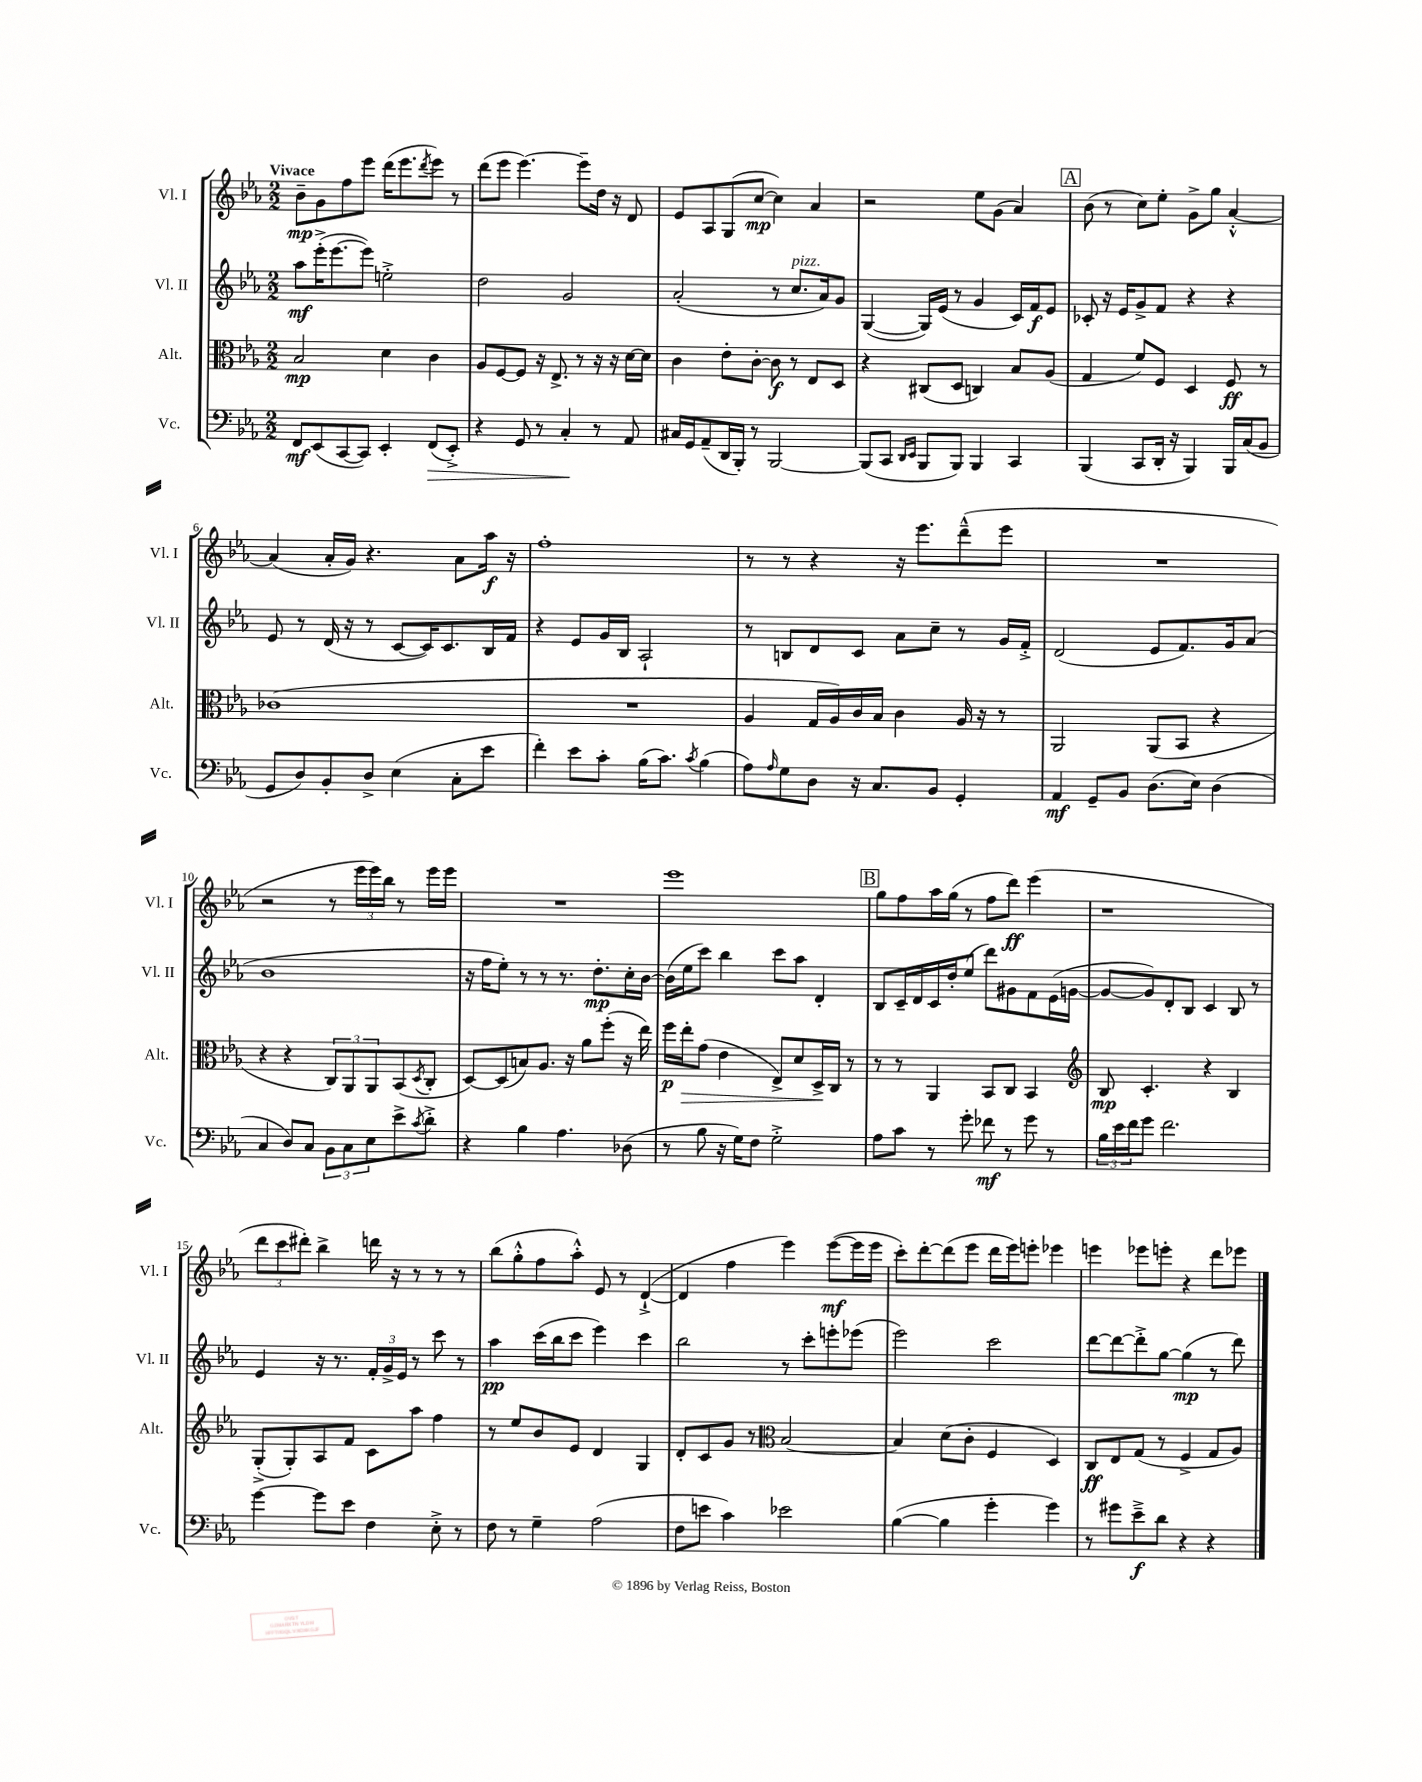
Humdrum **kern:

**kern	**kern	**kern	**kern
*staff4	*staff3	*staff2	*staff1
*clefF4	*clefC3	*clefG2	*clefG2
*k[b-e-a-]	*k[b-e-a-]	*k[b-e-a-]	*k[b-e-a-]
*M2/2	*M2/2	*M2/2	*M2/2
8FF	2B-	8aa-	8b-~
(8EE-	.	(16eee-'^	8g
.	.	[8.eee-	.
[8CC	.	.	8ff
8CC])	.	8eee-])	8eee-
4EE-'	4d	2ee'^	(16ddd
.	.	.	8.eee-
.	.	.	8qddd
(8FF	4c	.	8eee-)
8EE-'^)	.	.	8r
=	=	=	=
4r	8A-	2dd	(8ddd
.	[8F	.	8eee-
8GG	8F]	.	[4.eee-)
8r	16r	.	.
.	8.E-^	.	.
4C'	.	2g	.
.	8r	.	8eee-~]
8r	16r	.	16dd
.	16r	.	16r
8AA-	[16d	.	8d
.	16d]	.	.
=	=	=	=
16C#	4c	(2a-'	8e-
16GG	.	.	.
(8AA-~	.	.	8A-
16DD	8e-'	.	(8G
16BBB-')	.	.	.
8r	[8c'	.	[8cc
[2BBB-	8c]	8r	4cc])
.	8r	8.cc	.
.	8E-	.	4a-
.	.	16a-)	.
.	8D	8g	.
=	=	=	=
(8BBB-]	4r	([4G	2r
8CC	.	.	.
16qqDD	.	.	.
16qqEE-	.	.	.
8BBB-	(8C#	16G])	.
.	.	(16e-	.
8BBB-)	8D	8r	.
4BBB-	4C)	4g	8ee-
.	.	.	(8g
4CC	8B-	16c)	4a-)
.	.	16f	.
.	(8A-	8e-	.
=	=	=	=
(4BBB-	4G	8c-'	(8b-
.	.	16r	8r
.	.	16e-	.
8CC	8f)	8g^	8cc)
16DD'	8F	8f	8ee-'
16r	.	.	.
4BBB-)	4D	4r	8g^
.	.	.	8gg
16BBB-	8F	4r	[4a-'^^
(16C	.	.	.
8BB-	8r	.	.
=	=	=	=
8GG	(1c-	8e-	(4a-]
8D)	.	8r	.
8BB-'	.	(16d	16a-'
.	.	16r	16g)
8D^	.	8r	4.r
(4E-	.	[8c	.
.	.	16c])	.
.	.	8.c	.
8C'	.	.	8a-
8e-	.	16B-	16aa-
.	.	16f	16r
=	=	=	=
4f')	1r	4r	1ff'
8e-	.	8e-	.
8c'	.	16g	.
.	.	16B-	.
(16B-	.	2A-`	.
8.c)	.	.	.
8qc	.	.	.
(4B-	.	.	.
=	=	=	=
8A-)	4A-	8r	8r
16qqA-	.	.	.
8G	.	8B	8r
8D	16G	8d	4r
.	16A-)	.	.
16r	16c	8c	.
8.C	16B-	.	.
.	4c	8a-	16r
.	.	.	8.eee-
8BB-	.	8cc~	.
4GG'	16A-	8r	(8ddd~^^
.	16r	.	.
.	8r	16g	8eee-
.	.	16f'^	.
=	=	=	=
4AA-	2AA-	(2d	1r
8GG~	.	.	.
8BB-	.	.	.
(8.D	(8AA-	8e-	.
.	8BB-	8.f)	.
16E-)	.	.	.
(4D	4r	.	.
.	.	16g	.
.	.	(8a-	.
=	=	=	=
4C	4r	1b-	2r
8D)	4r	.	.
8C	.	.	.
12BB-	12C)	.	8r
12C	12AA-	.	.
.	.	.	24eee-
12E-	12AA-	.	24eee-)
.	.	.	24bb-
8e-^	(8BB-	.	8r
8qc	8qD	.	.
8d'^	8C'	.	16eee-
.	.	.	16eee-
=	=	=	=
4r	[8D)	16r	1r
.	.	16ff	.
.	(8D]	8ee-')	.
4B-	8B)	8r	.
.	8.A-	8r	.
4.A-	.	8.r	.
.	16r	.	.
.	8a-	.	.
.	.	8.dd'	.
.	(8ff'	.	.
(8D-	16r	16cc'	.
.	16ee-)	[16b-	.
=	=	=	=
8r	16ff	(16b-]	1eee-
.	16ee-'	16ee-	.
8B-	(8g	8ccc)	.
16r	4e-	4bb-	.
16G)	.	.	.
8F	.	.	.
2G'^	8E-^)	8ccc	.
.	8d	8aa-	.
.	16D^	4d'	.
.	16C	.	.
.	8r	.	.
=	=	=	=
8A-	8r	8B-	8gg
8c	8r	16c~	8ff
.	.	16d	.
8r	4AA-	16c	16aa-
.	.	16dd'	(16gg
8g'	.	(8ee-	8r
8f-	8BB-	8ddd)	8ff
8r	8C	8g#	8ddd)
8g	4BB-	8f	(4eee-
8r	.	(16e-	.
.	.	[16g	.
=	=	=	=
*	*clefG2	*	*
24B-	8B-	8g_	1r
24e-	.	.	.
24f	.	.	.
8g	4.c'	8g])	.
2.f	.	8d'	.
.	.	8B-	.
.	4r	4c	.
.	4B-	8B-	.
.	.	8r	.
=	=	=	=
[4g	(8G'^	4e-	12ddd
.	.	.	12ccc
.	8G')	.	.
.	.	.	12ddd#')
8g]	8A-	16r	4bb-^
.	.	8.r	.
8e-	8f	.	.
4F	8c	24f'	16ddd
.	.	24g^	.
.	.	.	16r
.	.	24e-	.
.	8aa-	8r	8r
8E-'^	4ff	8ccc	8r
8r	.	8r	8r
=	=	=	=
8F	8r	4aa-	(8bb-
8r	8ee-	.	8gg'^^
4G~	8b-	(16ccc	8ff
.	.	16bb-	.
.	8e-	8ccc	8aa-'^^)
(2A-	4d	4eee-)	8e-
.	.	.	8r
.	4G	4ccc	([4d`^
=	=	=	=
8F	8d'	2bb-	4d]
8e	8c	.	.
4c)	8g	.	4ff
.	8r	.	.
*	*clefC3	*	*
2e-	[2B-	8r	4eee-)
.	.	8ccc'	.
.	.	8eee'	([8eee-
.	.	(8eee-	16eee-]
.	.	.	16eee-
=	=	=	=
([4B-	4B-]	2eee-)	8ccc')
.	.	.	[8ddd'
4B-]	(8d	.	(8ddd]
.	8c'	.	8eee-
4g'	4F	2ccc	16ddd
.	.	.	16eee-)
.	.	.	8eee'
4g)	4D)	.	4eee-
=	=	=	=
8r	8C	[8ddd	4eee
8g#	8E-	8ddd_	.
8e-~^	(8G	8ddd'^]	8eee-
8d	8r	[8gg	8eee'
4r	4F^	(4gg]	4r
4r	8G	8r	8ddd
.	8A-)	8ddd)	8eee-
==	==	==	==
*-	*-	*-	*-
